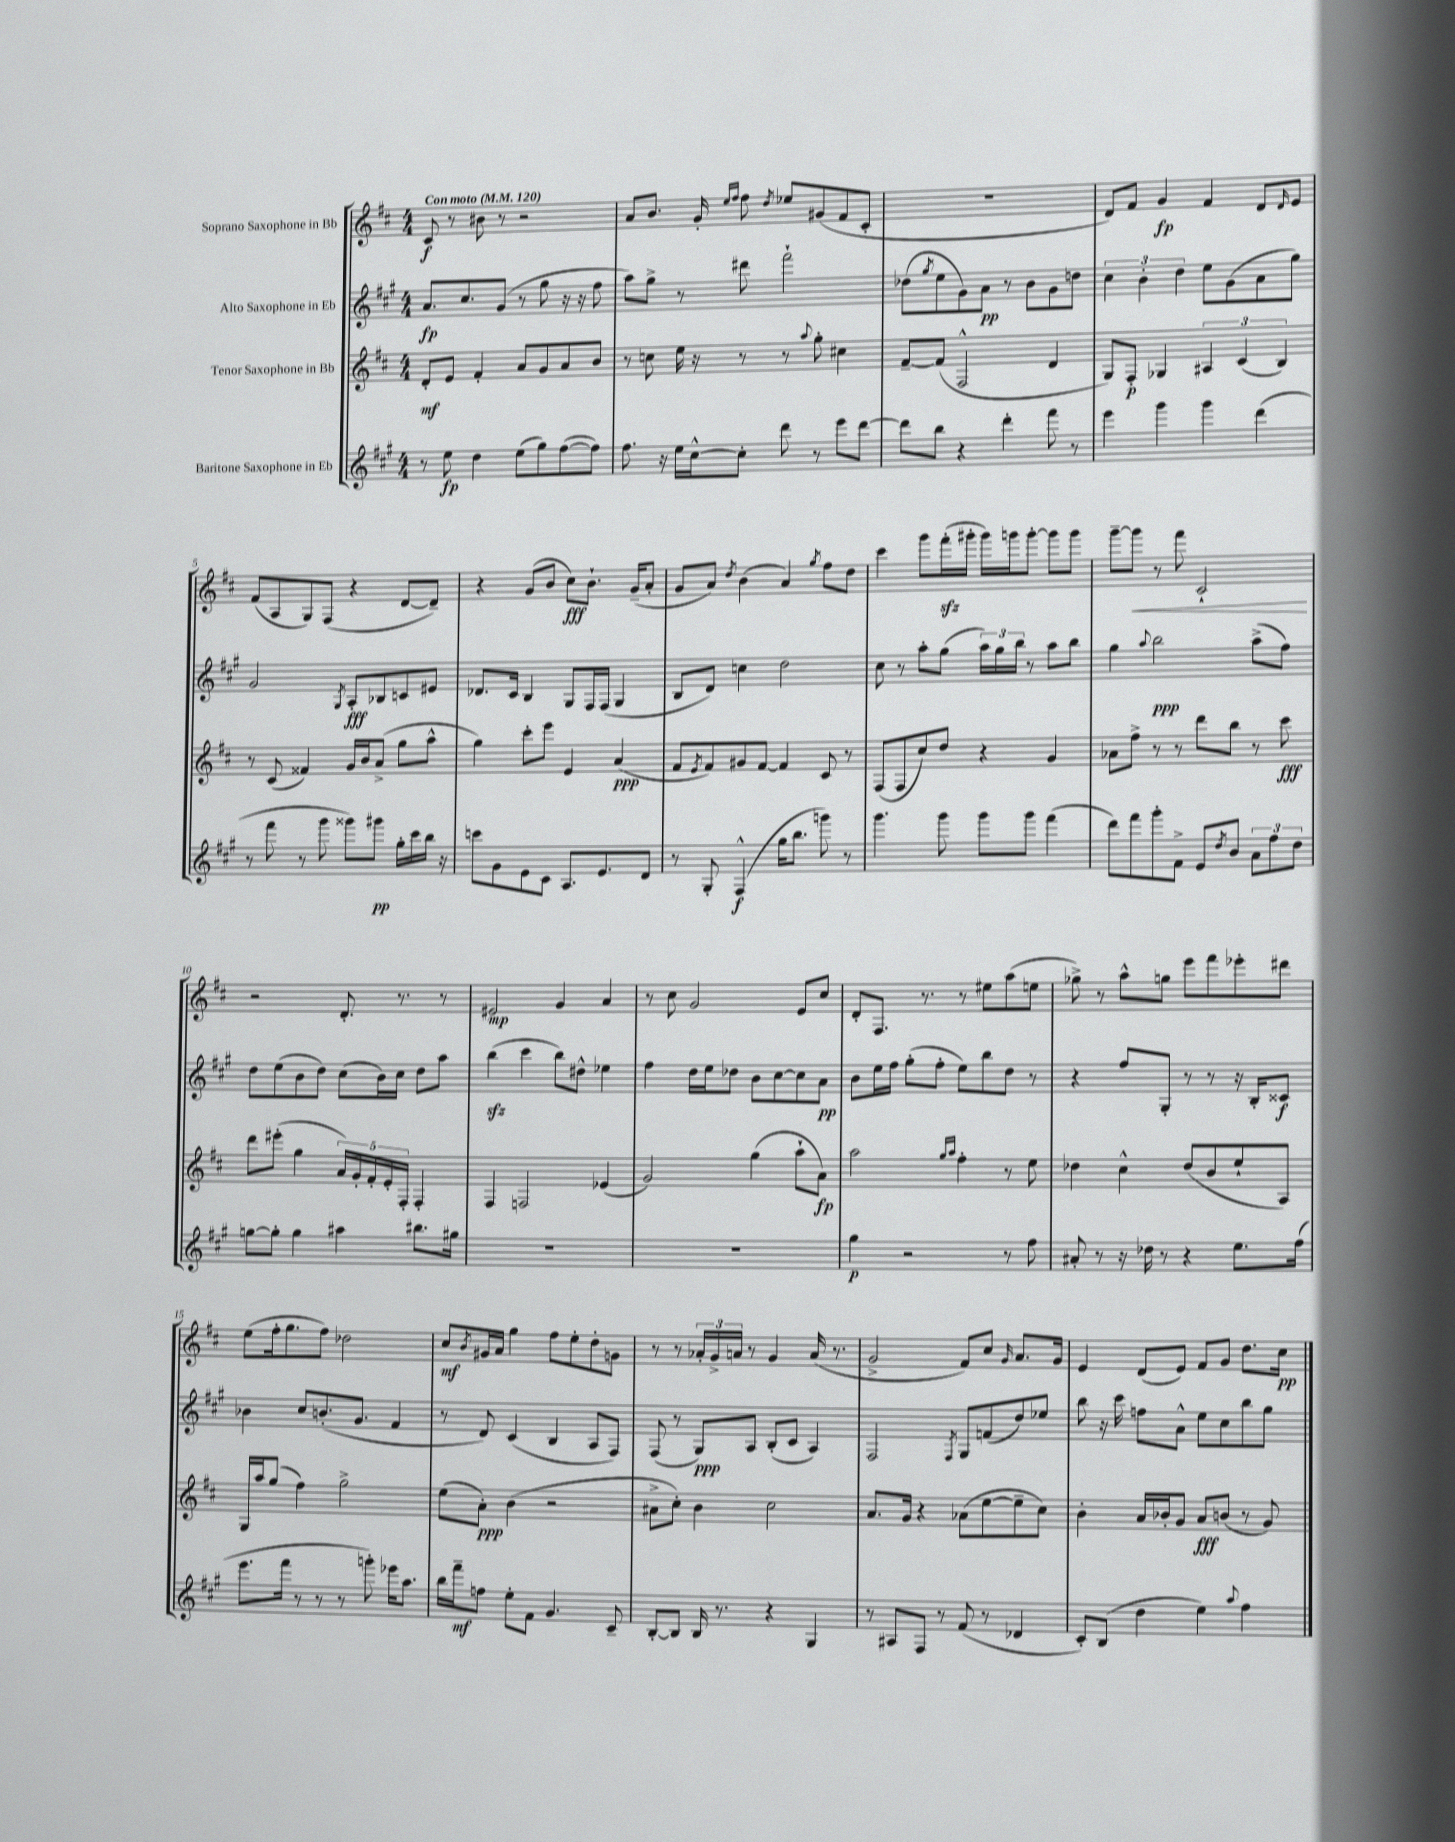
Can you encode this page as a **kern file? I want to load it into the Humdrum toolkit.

**kern	**dynam	**kern	**dynam	**kern	**dynam	**kern	**dynam
*part4	*part4	*part3	*part3	*part2	*part2	*part1	*part1
*staff4	*staff4	*staff3	*staff3	*staff2	*staff2	*staff1	*staff1
*I"Baritone Saxophone in Eb	*	*I"Tenor Saxophone in Bb	*	*I"Alto Saxophone in Eb	*	*I"Soprano Saxophone in Bb	*
*clefG2	*	*clefG2	*	*clefG2	*	*clefG2	*
*k[f#c#g#]	*	*k[f#c#]	*	*k[f#c#g#]	*	*k[f#c#]	*
*M4/4	*	*M4/4	*	*M4/4	*	*M4/4	*
*MM120	*	*MM120	*	*MM120	*	*MM120	*
=1	=1	=1	=1	=1	=1	=1	=1
!	!	!	!	!	!	!LO:TX:a:B:t=Con moto	!
8r	.	8d'/L	mf	8.a/L	fp	8c#/	f
8ee\	fp	8e/J	.	.	.	8r	.
.	.	.	.	8.cc#/	.	.	.
4dd\	.	4f#'/	.	.	.	8b#X\	.
.	.	.	.	(8g#/J	.	8r	.
(8ee\L	.	8a/L	.	8r	.	2r	.
8gg#\)	.	8g/	.	8gg#\	.	.	.
([8ff#\	.	8a/	.	16r	.	.	.
.	.	.	.	16r	.	.	.
8ff#\J])	.	8b/J	.	8ff#\	.	.	.
=2	=2	=2	=2	=2	=2	=2	=2
8.ff#\	.	8r	.	8aa\L)	.	8a/L	.
.	.	8ccn\	.	8gg#^\J	.	8.b/J	.
16r	.	.	.	.	.	.	.
16ee\LL	.	16ee\	.	8r	.	.	.
[16cc#^^\J	.	16r	.	.	.	16g'/	.
.	.	.	.	.	.	16qqee/LL	.
.	.	.	.	.	.	16qqff#/JJ	.
8cc#'\J]	.	8r	.	8ddd#X\	.	8ff#\	.
.	.	.	.	.	.	8qdd/	.
8ddd\	.	8r	.	2fff#`\	.	8ee-X/L	.
.	.	8qqaa/	.	.	.	.	.
8r	.	8gg'\	.	.	.	(8g#X/	.
8eee\L	.	4cc#X\	.	.	.	8f#/	.
[8ddd\J	.	.	.	.	.	8c#'/J	.
=3	=3	=3	=3	=3	=3	=3	=3
8ddd\L]	.	[8f#~/L	.	(8dd-X\L	.	1r	.
.	.	.	.	8qgg#/	.	.	.
8bb\J	.	(8f#/J]	.	8ee\	.	.	.
4r	.	2F#^^/	.	8g#\)	.	.	.
.	.	.	.	8a\J	pp	.	.
4ddd'\	.	.	.	8r	.	.	.
.	.	.	.	8b\L	.	.	.
8fff#\	.	4d/	.	8g#\	.	.	.
8r	.	.	.	8ddn\J	.	.	.
=4	=4	=4	=4	=4	=4	=4	=4
4eee\	.	8G/L)	.	6cc#\	.	8d/L)	.
.	.	8F#'/J	p	.	.	8f#/J	.
.	.	.	.	6b'\	.	.	.
4ggg#\	.	4G-X/	.	.	.	4g/	fp
.	.	.	.	6dd\	.	.	.
4ggg#\	.	6A#X/	.	8ee\L	.	4f#/	.
.	.	.	.	(8g#\	.	.	.
.	.	(6c#/	.	.	.	.	.
(4ddd\	.	.	.	8a\	.	8d/L	.
.	.	6B/)	.	.	.	.	.
.	.	.	.	.	.	16qqd/	.
.	.	.	.	8gg#\J)	.	8e/J	.
!!LO:LB:g=z
=5	=5	=5	=5	=5	=5	=5	=5
8r	.	8r	.	2g#/	.	(8f#/L	.
8fff#\	.	(8c#/	.	.	.	8A/	.
8r	.	4f##X/)	.	.	.	8G/)	.
8ggg#\	.	.	.	.	.	(8F#/J	.
.	.	.	.	8qG#/	.	.	.
8ggg##X\L)	.	16g/LL	.	8A'/L	fff	4r	.
.	.	16b/J	.	.	.	.	.
8ggg#X\J	pp	(8a^/J	.	8B-X/	.	.	.
16gg#'\LL	.	8gg\L	.	8cn/	.	[8d/L	.
16ccc#\	.	.	.	.	.	.	.
16bb\JJ	.	8aa^^\J	.	8e#X/J	.	8d~/J])	.
16r	.	.	.	.	.	.	.
=6	=6	=6	=6	=6	=6	=6	=6
8cccn\L	.	4gg\)	.	8.d-X/L	.	4r	.
8g#\	.	.	.	.	.	.	.
.	.	.	.	16c#/Jk	.	.	.
8e\	.	8ccc#'\L	.	4B/	.	(8g/L	.
8c#\J	.	8eee\J	.	.	.	8b/J	.
8.A/L	.	4e/	.	8G#/L	.	8cc#\L)	fff
.	.	.	.	16F#/L	.	8.b`\J	.
8.e/	.	.	.	(16F#/JJ	.	.	.
.	.	(4a/	ppp	4G#/	.	.	.
.	.	.	.	.	.	(16g~/KL	.
8d/J	.	.	.	.	.	8a'/J	.
=7	=7	=7	=7	=7	=7	=7	=7
8r	.	8f#/L	.	8B/L	.	8g/L	.
.	.	8qe/	.	.	.	.	.
8G#'/	.	8f#/)	.	8d/J)	.	8a/J)	.
.	.	.	.	.	.	8qdd/	.
(4F#^^/	f	8g#X/	.	4ccn\	.	(4b\	.
.	.	[8f#/J	.	.	.	.	.
16gg#\KL	.	4f#/]	.	2dd\	.	4a/)	.
8.bb\J	.	.	.	.	.	.	.
.	.	.	.	.	.	8qgg/	.
8gggn\)	.	8c#/	.	.	.	8ff#\L	.
8r	.	8r	.	.	.	8dd\J	.
=8	=8	=8	=8	=8	=8	=8	=8
4.ggg#\	.	(8F#/L	.	8cc#\	.	4ccc#\	.
.	.	8F#/	.	8r	.	.	.
.	.	8cc#/)	.	8aa'\L	.	8ggg\L	.
8ggg#\	.	8dd/J	.	(8gg#\J	.	(16fff#zz'\L	.
.	.	.	.	.	.	16ggg#X'\JJ	.
8ggg#\L	.	4r	.	24aa\LL)	.	16ggg#\LL)	.
.	.	.	.	24gg#\	.	.	.
.	.	.	.	.	.	16gggn\J	.
.	.	.	.	24bb\JJ	.	.	.
8ggg#\J	.	.	.	8r	.	[8ggg'\J	.
(4fff#\	.	4g/	.	8aa\L	.	8ggg\L]	.
.	.	.	.	8bb\J	.	8ggg\J	.
=9	=9	=9	=9	=9	=9	=9	=9
8ddd\L)	.	8a-X\L	.	4gg#\	.	[8ggg~\L	.
!	!	!	!	!	!	!	!LO:HP:b
8fff#\	.	8ff#^\J	.	.	.	8ggg\J]	<
.	.	.	.	8qqaa/	.	.	.
8ggg#'\	.	8r	.	2bb\	ppp	8r	.
8f#^\J	.	8r	.	.	.	8fff#\	.
8e/L	.	8ddd\L	.	.	.	2c#`/	.
8qdd/	.	.	.	.	.	.	.
8b/J	.	8bb\J	.	.	.	.	.
12a\L	.	8r	.	(8aa^\L	.	.	.
12ff#\	.	.	.	.	.	.	.
.	.	8ccc#\	fff	8ff#\J)	.	.	.
12dd\J	.	.	.	.	.	.	.
.	.	.	.	.	.	.	[
!!LO:LB:g=z
=10	=10	=10	=10	=10	=10	=10	=10
[8ggn\L	.	8ddd\L	.	8dd\L	.	2r	.
8gg'\J]	.	(8eee#X'\J	.	(8ee\	.	.	.
4gg\	.	4gg\	.	8b\	.	.	.
.	.	.	.	8dd\J)	.	.	.
4aa#X\	.	20a/LL)	.	(8cc#\L	.	8.d'/	.
.	.	20g'/	.	.	.	.	.
.	.	20f#'/	.	.	.	.	.
.	.	.	.	16b\L)	.	.	.
.	.	20e'/	.	.	.	.	.
.	.	.	.	16cc#\JJ	.	8.r	.
.	.	20F#'/JJ	.	.	.	.	.
8.bb#X\L	.	4F#'/	.	8dd\L	.	.	.
.	.	.	.	8aa\J	.	8r	.
16gg#X\Jk	.	.	.	.	.	.	.
=11	=11	=11	=11	=11	=11	=11	=11
1r	.	4F#/	.	(4bbzz\	.	2e#X/	mp
.	.	2Fn/	.	4ccc#\	.	.	.
.	.	.	.	8bb\L)	.	4g/	.
.	.	.	.	8dd#X^^\J	.	.	.
.	.	(4e-X/	.	4ee-X\	.	4a/	.
=12	=12	=12	=12	=12	=12	=12	=12
1r	.	2g/)	.	4ff#\	.	8r	.
.	.	.	.	.	.	8cc#\	.
.	.	.	.	16dd\LL	.	2g/	.
.	.	.	.	16ee\J	.	.	.
.	.	.	.	8dd-X\J	.	.	.
.	.	(4gg\	.	8b\L	.	.	.
.	.	.	.	[8cc#\	.	.	.
.	.	8aa`\L	.	8cc#\]	.	8e/L	.
.	.	8a\J)	fp	8a\J	pp	8cc#/J	.
=13	=13	=13	=13	=13	=13	=13	=13
4gg#\	p	2aa\	.	8b\L	.	8d'/L	.
.	.	.	.	16ee\L	.	8.F#/J	.
.	.	.	.	16ff#\JJ	.	.	.
2r	.	.	.	(8gg#'\L	.	.	.
.	.	.	.	.	.	8.r	.
.	.	.	.	8ff#'\J	.	.	.
.	.	16qqgg/LL	.	.	.	.	.
.	.	16qqaa/JJ	.	.	.	.	.
.	.	4ff#'\	.	8ee\L)	.	8r	.
.	.	.	.	8bb\	.	8ee#X\L	.
8r	.	8r	.	8dd\J	.	(8aa\	.
8ff#\	.	8ee\	.	8r	.	8een\J	.
=14	=14	=14	=14	=14	=14	=14	=14
8a#X'/	.	4dd-X\	.	4r	.	8gg-X^\)	.
8r	.	.	.	.	.	8r	.
16r	.	4cc#^^\	.	8ff#/L	.	8aa^^\L	.
16dd-X\	.	.	.	.	.	.	.
8r	.	.	.	8G#'/J	.	8ggn\J	.
4r	.	(8dd-/L	.	8r	.	8eee\L	.
.	.	8b/	.	8r	.	8fff#\	.
8.ee\L	.	8ee`/	.	16r	.	8eee-X'\	.
.	.	.	.	16B'/KL	.	.	.
.	.	8A/J)	.	8c##X/J	f	8ddd#X\J	.
(16ff#\Jk	.	.	.	.	.	.	.
!!LO:LB:g=z
=15	=15	=15	=15	=15	=15	=15	=15
8.eee\L	.	16G/LL	.	4b-X\	.	(8ee\L	.
.	.	16aa/J	.	.	.	.	.
.	.	(8gg/J	.	.	.	16ff#'\k	.
16fff#\Jk	.	.	.	.	.	8.gg\	.
8r	.	4ff#\)	.	8cc#/L	.	.	.
8r	.	.	.	(8.bn'/	.	8ff#\J)	.
8r	.	2gg^\	.	.	.	2dd-X\	.
.	.	.	.	8.g#/J	.	.	.
8gggn'\)	.	.	.	.	.	.	.
16eee-X\KL	.	.	.	4f#/	.	.	.
8.aa\J	.	.	.	.	.	.	.
=16	=16	=16	=16	=16	=16	=16	=16
16bb\LL	.	(8ee\L	.	8r	.	8cc#/L	mf
16fff#~\J	mf	.	.	.	.	.	.
.	.	.	.	.	.	8qb/	.
8ffn\J	.	8a'\J)	ppp	8d/)	.	16g#X/L	.
.	.	.	.	.	.	16a/JJ	.
8ee'\L	.	(4b\	.	(4c#/	.	4gg\	.
8f#\J	.	.	.	.	.	.	.
4.g#/	.	2r	.	4B/	.	8ff#\L	.
.	.	.	.	.	.	8ee'\	.
.	.	.	.	8A/L	.	8dd'\	.
8c#~/	.	.	.	8F#/J)	.	8gn\J	.
=17	=17	=17	=17	=17	=17	=17	=17
[8B'/L	.	8a#X^\L	.	(8F#/	.	8r	.
8B/J]	.	8cc#'\J)	.	8r	.	8r	.
16B/	.	4b\	.	8G#/L)	ppp	24a-X'/LL	.
.	.	.	.	.	.	24g^/	.
8.r	.	.	.	.	.	.	.
.	.	.	.	.	.	24an/JJ	.
.	.	.	.	8A/J	.	8r	.
4r	.	2cc#\	.	(8B'/L	.	4g/	.
.	.	.	.	8c#/J	.	.	.
4G#/	.	.	.	4A/)	.	(16a/	.
.	.	.	.	.	.	8.r	.
=18	=18	=18	=18	=18	=18	=18	=18
8r	.	8.a/L	.	2F#/	.	2g^/	.
8A#X/L	.	.	.	.	.	.	.
.	.	16g/Jk	.	.	.	.	.
8F#/J	.	4r	.	.	.	.	.
8r	.	.	.	.	.	.	.
.	.	.	.	8qF#/	.	.	.
(8f#/	.	(8a-X\L	.	8G#/L	.	8f#/L)	.
8r	.	[8ee\	.	(8fn/	.	8cc#/J	.
.	.	.	.	.	.	16qqg/	.
4d-X/	.	8ee~\]	.	8dd/)	.	8.a/L	.
.	.	8cc#\J)	.	8ee-X/J	.	.	.
.	.	.	.	.	.	16g/Jk	.
=19	=19	=19	=19	=19	=19	=19	=19
8c#'/L)	.	4b'\	.	8bb\	.	4e/	.
(8B/J	.	.	.	16r	.	.	.
.	.	.	.	16ccc#\	.	.	.
4dd\	.	16a/LL	.	8ffn\L	.	(8d/L	.
.	.	16b-X'/J	.	.	.	.	.
.	.	8g/J	.	8a^^\J	.	8e/J)	.
4ee\)	.	8a/L	fff	8ee\L	.	8f#/L	.
.	.	(8bn/J	.	8cc#\	.	8g/J	.
8qqaa/	.	.	.	.	.	.	.
4ff#\	.	8r	.	8bb\	.	8.dd\L	.
.	.	8g/)	.	8gg#\J	.	.	.
.	.	.	.	.	.	16cc#\Jk	pp
==	==	==	==	==	==	==	==
*-	*-	*-	*-	*-	*-	*-	*-
